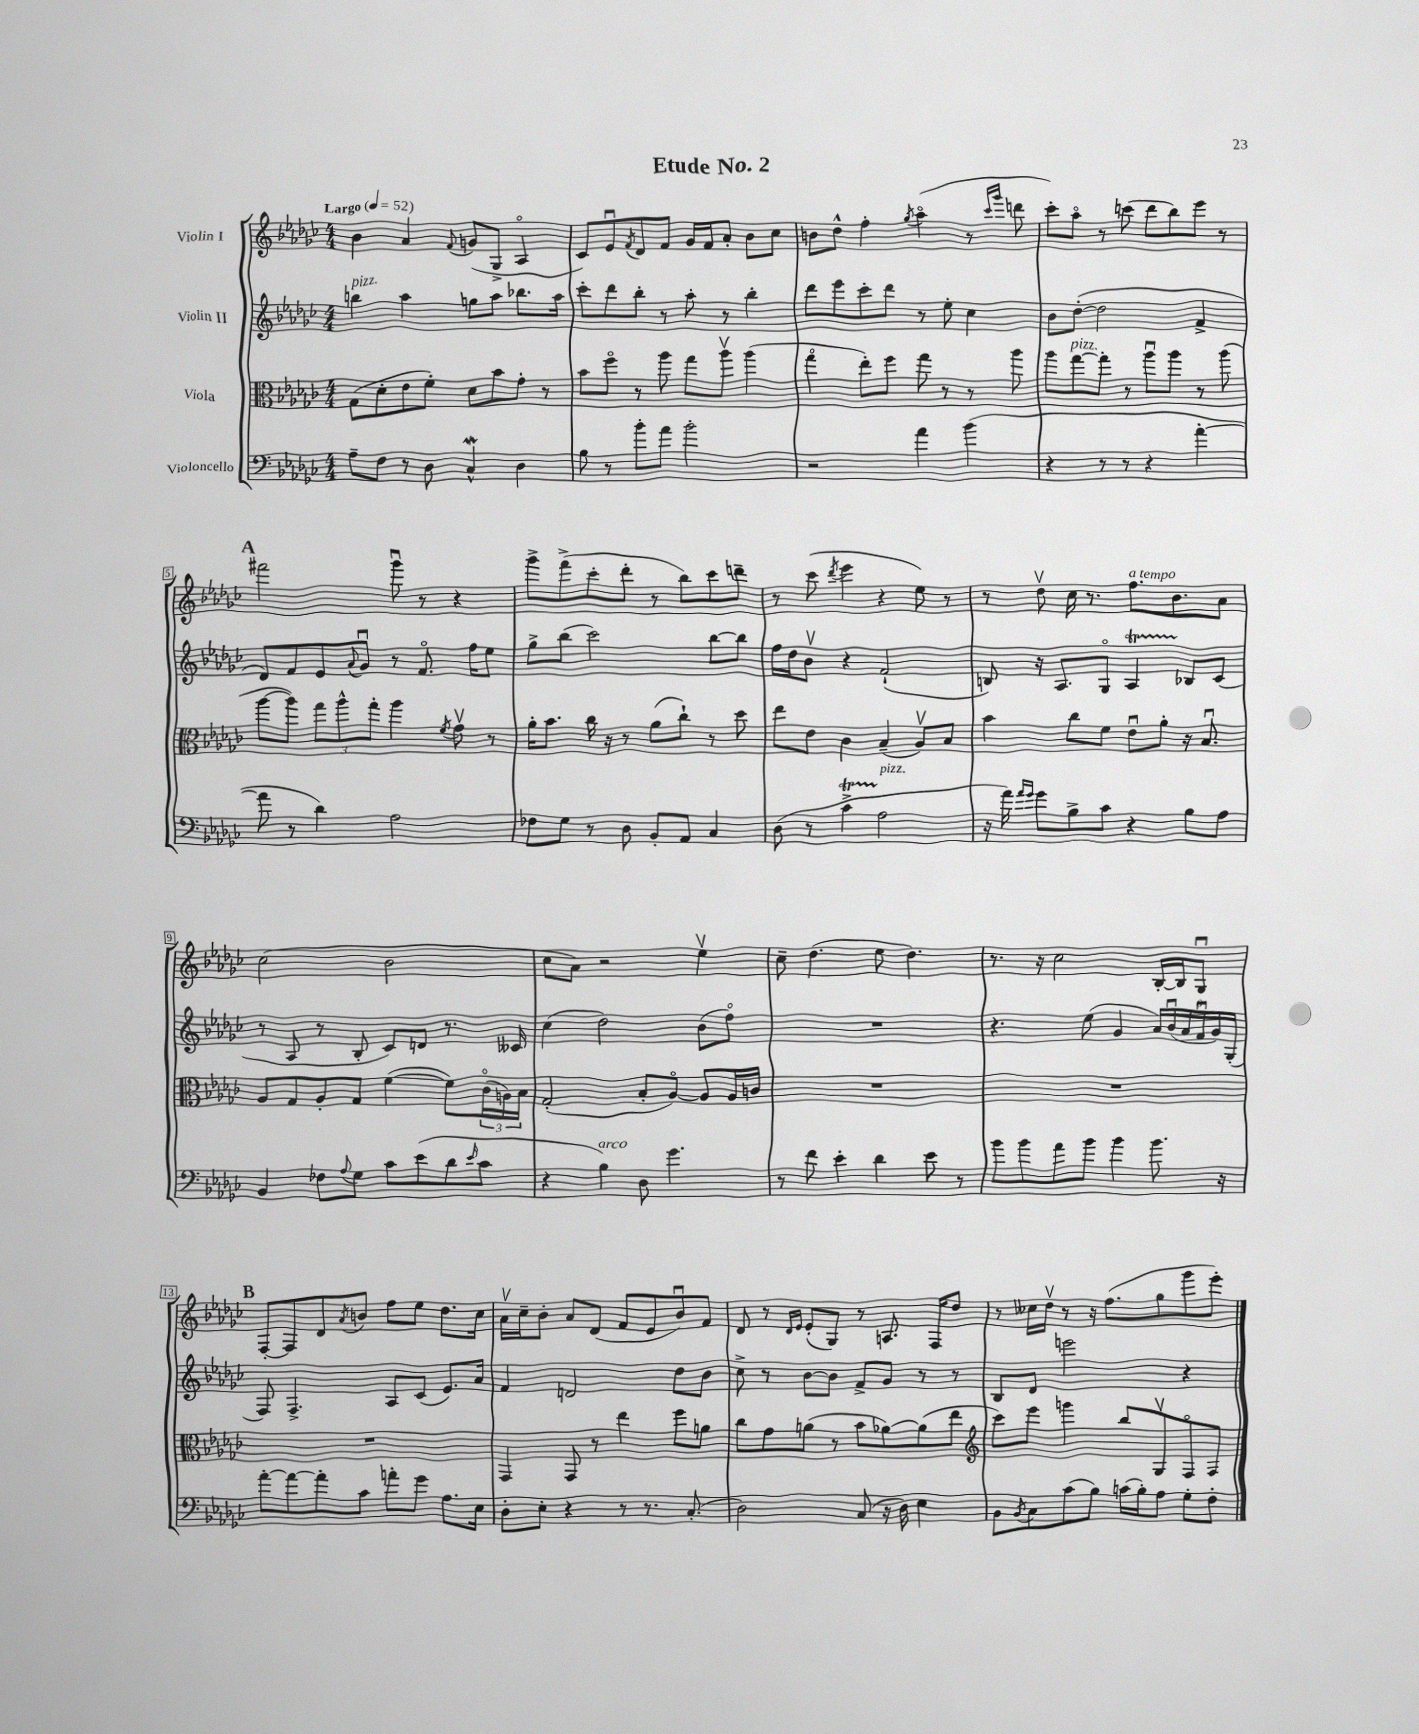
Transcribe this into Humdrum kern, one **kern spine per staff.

**kern	**kern	**kern	**kern
*part4	*part3	*part2	*part1
*staff4	*staff3	*staff2	*staff1
*I"Violoncello	*I"Viola	*I"Violin II	*I"Violin I
*clefF4	*clefC3	*clefG2	*clefG2
*k[b-e-a-d-g-c-]	*k[b-e-a-d-g-c-]	*k[b-e-a-d-g-c-]	*k[b-e-a-d-g-c-]
*M4/4	*M4/4	*M4/4	*M4/4
*MM52	*MM52	*MM52	*MM52
=1	=1	=1	=1
!	!	!	!LO:TX:a:B:t=Largo
!	!	!LO:TX:a:i:t=pizz.	!
8A-~\L	(8G-\L	4bbn\	4b-\
8F\J	8d-'\	.	.
8r	8e-\	4aa-\	4a-/
8D-\	8f'\J)	.	.
.	.	.	8qqf/
4C-w^^/	8d-\L	8ggn\L	(8gn/L
.	8b-\	8aa-\J	8G-^/J
4D-\	8g-'\J	8.bb-X\L	4A-/
.	8r	.	.
.	.	16aa-\Jk	.
=2	=2	=2	=2
8B-\	8b-\L	8ccc-'\L	8c-/L)
8r	8ff\J	8ddd-\	8e-u/
.	.	.	8qf/
8b-'\L	8r	8bb-'\J	8d-/
8a-\J	8aa-\	8r	8f/J
2b-'\	8gg-\L	8aa-'\	16g-/LL
.	.	.	16f/J
.	8aa-v\J	8r	8a-'/J
.	(4aa-\	4bb-'\	8b-\L
.	.	.	8cc-\J
=3	=3	=3	=3
2r	4gg-\	8ddd-\L	8bn\L
.	.	8eee-\	8dd-^^\J
.	8ee-'\L)	8ccc-'\	4ff'\
.	8ff\J	8ddd-\J	.
.	.	.	8qgg-/
4a-\	8gg-\	8r	(4aa-\
.	8r	8ee-'\	.
(4b-\	8r	4cc-\	8r
.	.	.	16qqccc-/LL
.	.	.	16qqggg-/JJ
.	8aa-\	.	8dddn\
=4	=4	=4	=4
4r	8aa-\L	8b-\L	8ccc-'\L)
!	!LO:TX:a:i:t=pizz.	!	!
.	[8gg-\	([8dd-'\J	8aa-\J
8r	8gg-'\J]	2dd-\]	8r
8r	8r	.	(8cccn\
4r	8aa-u\L	.	8ddd-\L
.	8aa-\J	.	8bb-\)
[4a-'\	8r	4f^/	8eee-\J
.	(8aa-\	.	8r
!!LO:LB:g=z
!!LO:REH:place=s1:t=A
=5	=5	=5	=5
8a-\]	[8aa-\L	8d-/L)	2fff#X\
8r	8aa-\J])	8f/	.
4d-\)	12gg-\L	8e-/	.
.	12aa-^^\	.	.
.	.	8qqa-/	.
.	.	8g-u/J	.
.	12gg-'\J	.	.
2A-\	4aa-\	8r	8ggg-u\
.	.	8.f/	8r
.	8qf/	.	.
.	8g-v\	.	4r
.	.	16ff\KL	.
.	8r	8ee-\J	.
=6	=6	=6	=6
8F-X\L	16a-'\KL	8gg-^\L	8ggg-^\L
.	8.b-\J	.	.
8G-\J	.	(8bb-\J	(8fff^\
8r	16cc-\	2ccc-\)	8ccc-'\
.	16r	.	.
8D-\	8r	.	8ddd-'\J
8BB-'/L	(8a-\L	.	8r
8AA-/J	8cc-`\J)	.	8bb-\L)
4C-/	8r	[8bb-\L	8ccc-\
.	8dd-\	8bb-\J]	8dddn~\J
=7	=7	=7	=7
(8D-\	8ee-\L	16ff\LL	8r
.	.	16dd-\J	.
8r	8e-\J	8b-v\J	(8ccc-\
.	.	.	8qddd-/
4c-T^\	4c-\	4r	4eee-\
!LO:TX:a:i:t=pizz.	!	!	!
2A-\	(4B-~/	(2f`/	4r
.	8A-v/L)	.	8ee-\)
.	8B-/J	.	8r
=8	=8	=8	=8
16r	4b-\	8Bn/)	8r
16a-\)	.	.	.
16qqa-/LL	.	.	.
16qqg-/JJ	.	.	.
8g-\L	.	16r	8dd-v\
.	.	8.A-/L	.
8B-^\	8cc-\L	.	16cc-\
.	.	.	8.r
8c-\J	8f\J	8G-/J	.
!	!	!	!LO:TX:a:i:t=a tempo
4r	8e-u\L	4A-T/	8.ff\L
.	8a-'\J	.	.
.	.	.	8.b-\
8B-\L	16r	8B-X/L	.
.	8.B-u/	.	.
8A-\J	.	(8c-/J	8a-\J
!!LO:LB:g=z
=9	=9	=9	=9
4BB-/	8A-/L	8r	(2cc-\
.	8G-/	8A-/	.
8F-X\L	8A-'/	8r	.
8qqA-/	.	.	.
8G-\J	8G-/J	8B-'/	.
8c-\L	([4f\	8c-/L)	2b-\
(8e-\	.	8dn/J	.
8d-\	8f\L])	8.r	.
16qqe-/	.	.	.
8c-\J	(24c-\L	.	.
.	24An\)	.	.
.	.	16c--X/	.
.	24B-\JJ	.	.
=10	=10	=10	=10
4r	(2G-'/	(4cc-\	8cc-\L
.	.	.	8a-\J)
!LO:TX:a:i:t=arco	!	!	!
4B-\)	.	2dd-\)	2r
8D-\	8B-'/L	.	.
4.g-\	[8A-/J)	.	.
.	8A-/L]	(8b-\L	4ee-v\
.	16A-/L	8ff\J)	.
.	16cn/JJ	.	.
=11	=11	=11	=11
8r	1r	1r	8cc-~\
8f\	.	.	(4.dd-\
4e-'\	.	.	.
4d-\	.	.	8ee-\
.	.	.	4.dd-\)
8e-\	.	.	.
8r	.	.	.
=12	=12	=12	=12
8b-\L	1r	4.r	8.r
8b-\	.	.	.
.	.	.	16r
8a-\	.	.	2cc-\
8b-\J	.	(8ee-\	.
4b-\	.	4g-/	.
8.b-\	.	24a-/LL)	[16B-'/LL
.	.	(24b-u/	.
.	.	.	16B-/J]
.	.	24a-/	.
.	.	24fu/	8G-u/J
.	.	24g-/)	.
16r	.	.	.
.	.	(24G-'/JJ	.
!!LO:LB:g=z
!!LO:REH:place=s1:t=B
=13	=13	=13	=13
[8a-'\L	1r	8F/)	[8F'/L
8a-\_	.	4.F^/	8F/]
8a-'\]	.	.	8d-/
.	.	.	8qa-/
8c-\J	.	.	8bn/J
8an'\L	.	8A-/L	8ff\L
8g-\J	.	(8c-/J	8ee-\J
8.A-\L	.	8.e-/L)	8.dd-\L
16E-\Jk	.	16a-/Jk	16cc-\Jk
=14	=14	=14	=14
8D-'\L	4GG-/	4f/	16a-v\LL
.	.	.	16cc-~\J
8E-'\J	.	.	8b-'\J
4r	8GG-/	2dn/	8a-/L
.	8r	.	(8d-/J
8r	4ee-\	.	8f/L
8.r	.	.	8e-/
.	8ff\L	8dd-\L	8b-u/)
(8.C-'/	.	.	.
.	8an\J	8b-\J	8f/J
=15	=15	=15	=15
2D-\)	8cc-\L	8cc-^\	8d-/
.	8g-\	8r	8r
.	.	.	16qqd-/LL
.	.	.	16qqe-/JJ
.	(8an\J	[8b-\L	(8e-'/L
.	8r	8b-\J]	8G-/J)
(8C-/	8b-\L	8f^/L	8r
16r	[8a-X\)	8g-/J	8.An/
16D-\)	.	.	.
4E-\	(8a-\]	8r	.
.	.	.	16F/KL
.	8ee-\J	8r	8dd-/J
=16	=16	=16	=16
*	*clefG2	*	*
8BB-\L	8ccc-\L)	8B-/L	8r
8qBB-/	.	.	.
8C-\	8eee-\J	8d-/J	16cc--X\LL
.	.	.	16dd-v\JJ
(8c-\	4gggn\	2eeen\	8r
8B-\J)	.	.	16r
.	.	.	(8.ff\L
(16cn\LL	8bb-/L	.	.
16B-'\J)	.	.	.
8A-\J	8G-v/	.	8gg-\
8G-'\L	8F/	4r	8ggg-\
8F'\J	8F/J	.	8eee-'\J)
==	==	==	==
*-	*-	*-	*-
